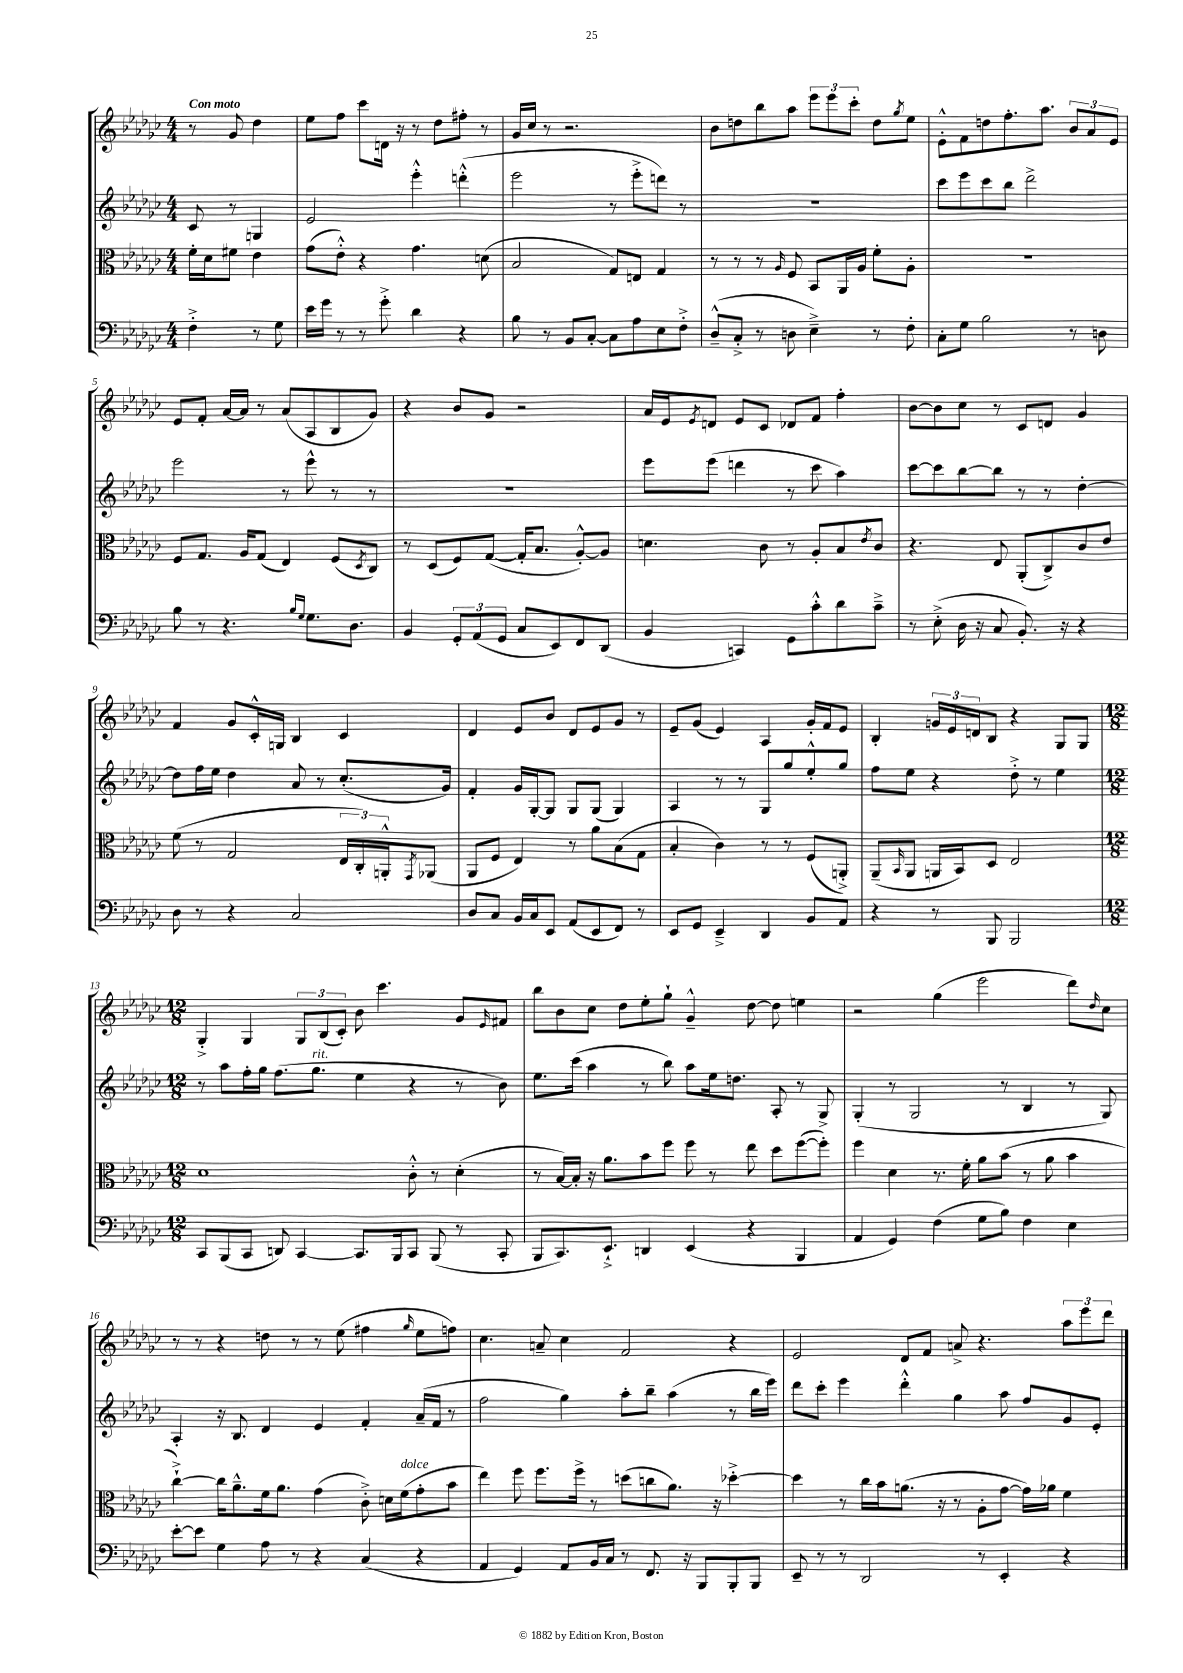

**kern	**kern	**kern	**kern
*staff4	*staff3	*staff2	*staff1
*clefF4	*clefC3	*clefG2	*clefG2
*k[b-e-a-d-g-c-]	*k[b-e-a-d-g-c-]	*k[b-e-a-d-g-c-]	*k[b-e-a-d-g-c-]
*M4/4	*M4/4	*M4/4	*M4/4
4F'^	16f'	8c-	8r
.	16d-	.	.
.	8f#	8r	8g-
8r	4e-	4G	4dd-
8G-	.	.	.
=	=	=	=
16e-	(8g-	2e-	8ee-
16g-	.	.	.
8r	8e-'^^)	.	8ff
8r	4r	.	8ccc-
8g-'^	.	.	16d
.	.	.	16r
4d-	4.g-	4eee-'^^	8r
.	.	.	8dd-
4r	.	(4ddd'^^	8ff#'
.	(8d	.	8r
=	=	=	=
8B-	2B-	2eee-	16g-
.	.	.	16cc-
8r	.	.	8r
8BB-	.	.	2.r
[8C-'	.	.	.
8C-]	8G-)	8r	.
8A-	8E	8eee-'^	.
8E-	4G-	8ddd)	.
8F'^	.	8r	.
=	=	=	=
(8D-~^^	8r	1r	8b-
8C-'^	8r	.	8dd
8r	8r	.	8bb-
.	16qqA-	.	.
8D	8F	.	8aa-
4E-~^)	8BB-	.	12eee-
.	.	.	12eee-
.	16AA-	.	.
.	.	.	12ccc-'
.	16A-	.	.
8r	8f'	.	8dd
.	.	.	8qgg-
8F'	8A-'	.	8ee-
=	=	=	=
8C-'	1r	8ccc-	8e-'^^
8G-	.	8eee-	8f
2B-	.	8ccc-	8dd
.	.	8bb-	8.ff'
.	.	2ddd-^	.
.	.	.	8.aa-
8r	.	.	12b-
.	.	.	12a-
8D	.	.	.
.	.	.	12e-
=	=	=	=
8B-	8F	2eee-	8e-
8r	8.G-	.	8f'
4.r	.	.	[16a-
.	16A-	.	16a-]
.	(8G-	.	8r
.	4E-)	8r	(8a-
16qqB-	.	.	.
16qqG-	.	.	.
8.G-	.	8eee-^^	8A-
.	(8F	8r	8B-
8.D-	.	.	.
.	8qD-	.	.
.	8C-)	8r	8g-)
=	=	=	=
4BB-	8r	1r	4r
.	(8D-	.	.
12GG-'	8F)	.	8b-
(12AA-	.	.	.
.	([8G-	.	8g-
12GG-	.	.	.
8C-	16G-']	.	2r
.	8.B-	.	.
8EE-)	.	.	.
8FF	[8A-'^^)	.	.
(8DD-	8A-]	.	.
=	=	=	=
4BB-	4.d	8eee-	16a-
.	.	.	16e-
.	.	.	8qe-
.	.	(8eee-	8d
4CC)	.	4ddd	8e-
.	8c-	.	8c-
8GG-	8r	8r	8d-
8c-'^^	8A-'	8ccc-	8f
8d-	8B-	4aa-)	4ff'
.	8qe-	.	.
8c-~^	8c-	.	.
=	=	=	=
8r	4.r	[8ccc-	[8b-
(8E-'^	.	8ccc-]	8b-]
16D-	.	[8bb-	8cc-
16r	.	.	.
8C-	8E-	8bb-]	8r
8.BB-')	(8AA-'	8r	8c-
.	8C-^)	8r	8d
16r	.	.	.
4r	8c-	[4dd-'	4g-
.	8e-	.	.
=	=	=	=
8D-	(8f	8dd-]	4f
8r	8r	16ff	.
.	.	16ee-	.
4r	2G-	4dd-	8g-
.	.	.	16c-'^^
.	.	.	16G
2C-	.	8a-	4B-
.	.	8r	.
.	24E-	(8.cc-'	4c-
.	24C-')	.	.
.	24AA'^^	.	.
.	8qGG-	.	.
.	(8AA-	.	.
.	.	16g-)	.
=	=	=	=
8D-	8AA-	4f'	4d-
8C-	8F	.	.
16BB-	4E-)	16g-	8e-
16C-	.	[16G-'	.
8EE-	.	8G-]	8b-
(8AA-	8r	8G-	8d-
8EE-	8a-	(8G-	8e-
8FF)	(8B-	4G-)	8g-
8r	8G-	.	8r
=	=	=	=
8EE-	4B-'	4A-	8e-~
8GG-	.	.	(8g-
4EE-~^	4c-)	8r	4e-)
.	.	8r	.
4DD-	8r	8G-	4A-
.	8r	8gg-	.
8BB-	(8F	8ee-'^^	16g-'
.	.	.	16f
8AA-	8AA'^)	8gg-	8e-
=	=	=	=
4r	(8AA-~	8ff	4B-'
.	16qqBB-	.	.
.	8AA-	8ee-	.
8r	16AA	4r	24g
.	.	.	24e-
.	16BB-)	.	.
.	.	.	24d
8BBB-	8D-	.	8B-
2BBB-	2E-	8dd-'^	4r
.	.	8r	.
.	.	4ee-	8G-
.	.	.	8G-
=	=	=	=
*M12/8	*M12/8	*M12/8	*M12/8
8CC-	1d-	8r	4G-'^
(8BBB-	.	8aa-	.
8CC-	.	16ff'	4G-
.	.	16gg-	.
8DD)	.	(8.ff	.
[4CC-	.	.	12G-
.	.	8.gg-	.
.	.	.	(12B-
.	.	.	12c-')
8.CC-]	.	4ee-	8b-
.	.	.	4.ccc-
16BBB-	.	.	.
8CC-	8c-'^^	4r	.
(8BBB-	8r	.	.
8r	(4d-'	8r	8g-
.	.	.	16qqe-
8CC-'	.	8b-)	8f#
=	=	=	=
8BBB-	8r	8.ee-	8bb-
8.CC-)	[16B-)	.	8b-
.	16B-']	(16ccc-	.
.	16r	4aa-	8cc-
8.EE-`^	8.a-	.	.
.	.	.	8dd-
4DD	8b-	8r	8ee-'
.	8ff	8bb-)	8gg-`
(4EE-	8ff	8aa-	4g-~^^
.	8r	16ee-	.
.	.	8.dd	.
4r	8ee-	.	[8dd-
.	8dd-	8A-'	8dd-]
4BBB-	([8ff	8r	4ee
.	8ff'])	8G-^	.
=	=	=	=
4AA-	4ff	(4G-'	2r
4GG-)	4d-	8r	.
.	.	2G-	.
(4F	8.r	.	(4gg-
.	16f'	.	.
8G-	8a-	.	2eee-
8B-)	(8b-	8r	.
4F	8r	4B-	.
.	8a-	.	.
4E-	4b-	8r	8ddd-)
.	.	.	16qqdd-
.	.	8G-)	8cc-
=	=	=	=
[8e-'	[4cc-`^)	4A-'	8r
8e-]	.	.	8r
4G-	16cc-]	16r	4r
.	8.a-~^^	8.B-	.
8A-	16f	4d-	8dd
.	8.a-	.	.
8r	.	.	8r
4r	(4g-	4e-	8r
.	.	.	(8ee-
(4C-	8c-'^)	4f'	4ff#
.	16d	.	.
.	(16f	.	.
.	.	.	16qqgg-
4r	8g-'	(16a-~	8ee-
.	.	16f	.
.	8b-	8r	8ff)
=	=	=	=
4AA-	4ee-)	2ff	4.cc-
4GG-)	8ff	.	.
.	8.ff	.	8a~
8AA-	.	4gg-)	4cc-
.	16ff^	.	.
16BB-	8r	.	.
16C-	.	.	.
8r	(8dd	8aa-'	2f
8.FF	8cc	8bb-~	.
.	8.a-)	(4aa-	.
16r	.	.	.
8BBB-	.	.	.
.	16r	.	.
8BBB-'	[4dd-'^	8r	4r
8BBB-	.	16bb-	.
.	.	16eee-)	.
=	=	=	=
8EE-~	4dd-]	8ddd-	2e-
8r	.	8ccc-'	.
8r	8r	4eee-	.
2DD-	16cc-	.	.
.	16b-	.	.
.	(8.a	4ddd-'^^	8d-
.	.	.	8f
.	16r	.	.
.	8r	4gg-	8a^
8r	8A-'	.	4.r
4EE-'	[8g-	8aa-	.
.	16g-])	8ff	.
.	16a-	.	.
4r	4f	8g-	12aa-
.	.	.	12eee-
.	.	8e-'	.
.	.	.	12ddd-
==	==	==	==
*-	*-	*-	*-
